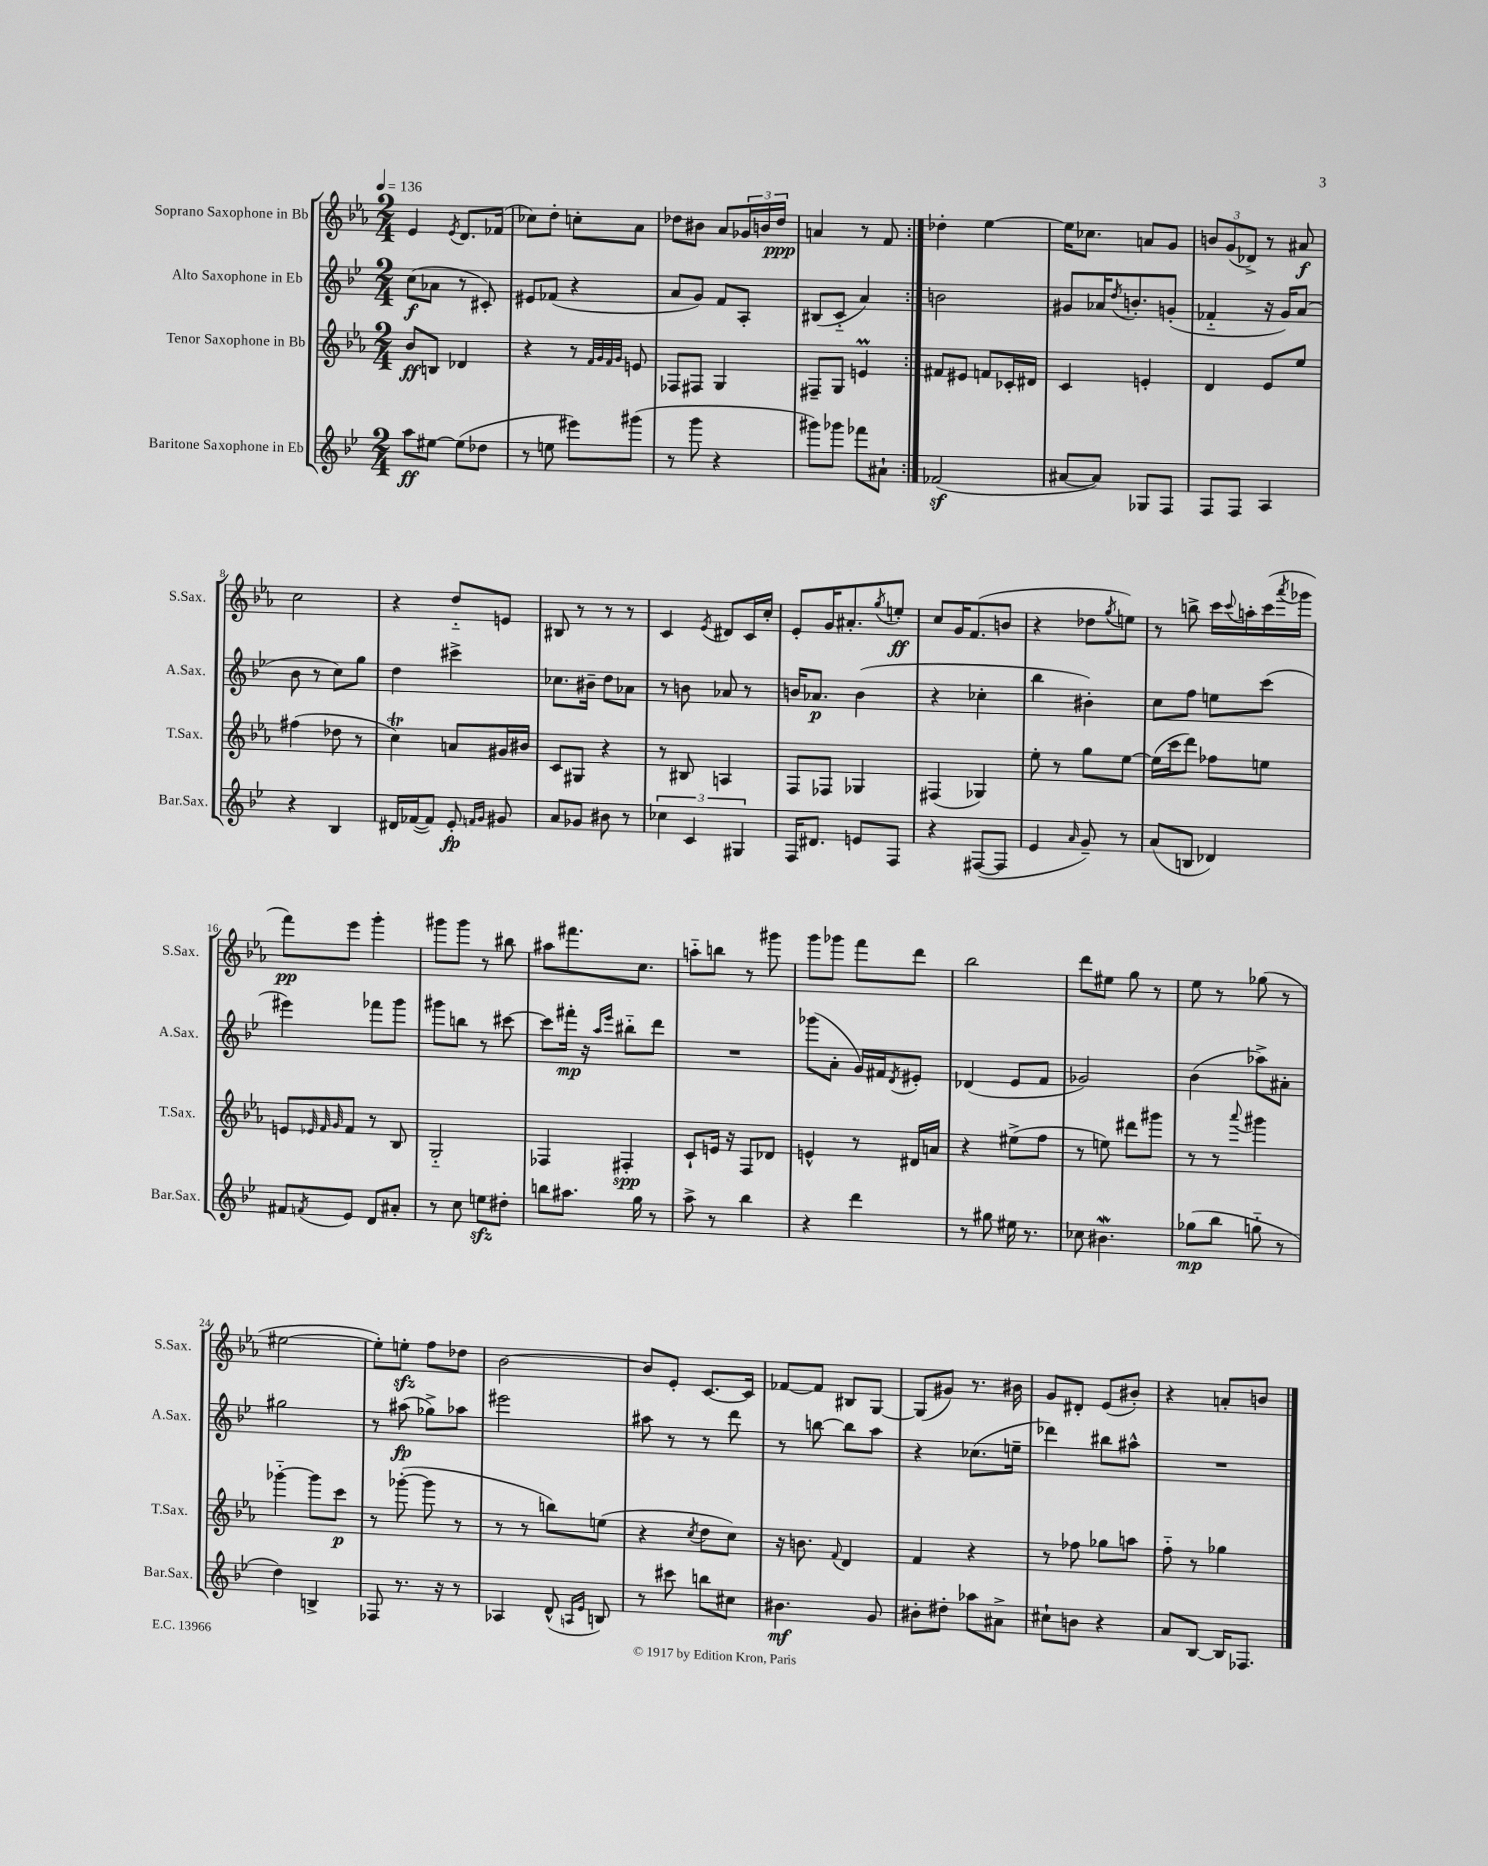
<<
\new StaffGroup <<
\new Staff = "s0" \with { instrumentName = "Soprano Saxophone in Bb" shortInstrumentName = "S.Sax." } {
    \clef treble \key ees \major \numericTimeSignature \time 2/4 \tempo 4 = 136
    \repeat volta 2 { ees'4 \acciaccatura { ees'8 } d'8. fes'16( |
    ces''8) d''8-. c''8-. aes'8 |
    des''8 bis'8 aes'8 \tuplet 3/2 { ges'16 b'16 des''16\ppp } |
    a'4 r8 f'8 | }
    des''4-. ees''4~ |
    ees''16 ces''8. a'8 g'8 |
    \tuplet 3/2 { b'8 g'8( des'8->) } r8 ais'8\f |
    c''2 |
    r4 d''8-_ e'8 |
    bis8 r8 r8 r8 |
    c'4 \acciaccatura { ees'8 } dis'8 c'16 c''16-. |
    ees'8-. g'16 ais'8.-. \acciaccatura { g''8 } e''8-.\ff |
    c''8 g'16 f'8.( b'8 |
    r4 des''8 \acciaccatura { g''8 } e''8) |
    r8 b''8-> c'''16 \appoggiatura { c'''8 } a''16-. c'''16( \acciaccatura { aes'''8 } ges'''16 |
    f'''8\pp) ees'''8 g'''4-. |
    gis'''8 gis'''8 r8 bis''8 |
    ais''8 fis'''8. c''8. |
    a''8-_ b''8 r8 gis'''8 |
    g'''8 ges'''8 f'''8 d'''8 |
    bes''2 |
    d'''8 eis''8 g''8 r8 |
    ees''8 r8 ges''8( r8 |
    eis''2~ |
    eis''8-.) e''8-.\sfz f''8 des''8 |
    bes'2~ |
    bes'8 ees'8-. c'8.~ c'16 |
    fes'8~ fes'8 bis8 g8~ |
    g8( gis'8) r8. bis'16 |
    g'8 dis'8-. ees'8( bis'8-.) |
    r4 a'8-. b'8 \bar "|." |
}
\new Staff = "s1" \with { instrumentName = "Alto Saxophone in Eb" shortInstrumentName = "A.Sax." } {
    \clef treble \key bes \major \numericTimeSignature \time 2/4
    \repeat volta 2 { c''8\f( aes'8 r8 cis'8-.) |
    eis'8 fes'8( r4 |
    a'8 g'8) f'8 a8-. |
    bis8( c'8-_ a'4) | }
    b'2 |
    gis'8 aes'16 \acciaccatura { d''8 } b'8.-. g'8-.( |
    fes'4-_ r16 g'16) a'8( |
    bes'8 r8 c''8) g''8 |
    d''4 cis'''4-> |
    ces''8. bis'16-- d''8 aes'8 |
    r8 b'8 aes'8 r8 |
    b'16 aes'8.\p b'4( |
    r4 ces''4-. |
    bes''4 bis'4-.) |
    c''8 f''8 e''8 c'''8( |
    eis'''4) fes'''8 g'''8 |
    gis'''8 b''8 r8 cis'''8~ |
    cis'''8 fis'''16-.\mp r16 \grace { a''16 ees'''16 } bis''8-_ d'''8 |
    R2 |
    ges'''8( a'8-. g'16) fis'16 \acciaccatura { d'8 } eis'8-. |
    des'4( ees'8 f'8 |
    ges'2) |
    bes'4( aes''8->) ais'8-. |
    gis''2 |
    r8 ais''8\fp( ges''8->) aes''8 |
    eis'''2 |
    ais''8 r8 r8 d'''8 |
    r8 b''8~ b''8 a''8 |
    r4 ces''8.( e''16-- |
    des'''4) bis''8 ais''8-^ |
    R2 \bar "|." |
}
\new Staff = "s2" \with { instrumentName = "Tenor Saxophone in Bb" shortInstrumentName = "T.Sax." } {
    \clef treble \key ees \major \numericTimeSignature \time 2/4
    \repeat volta 2 { bes'8\ff b8 des'4 |
    r4 r8 \grace { f'32 g'32 f'32 g'32 } e'8 |
    fes8 fis8 g4 |
    fis8-- g8 e'4\prall | }
    fis'8 eis'8 f'8 ces'16-. dis'16 |
    c'4 e'4-. |
    d'4 ees'8 ees''8 |
    fis''4( des''8 r8 |
    c''4\trill) a'8 gis'16 bis'16 |
    c'8 gis8 r4 |
    r8 bis8 a4 |
    f8 fes8 ges4 |
    fis4( ges4) |
    ees''8-. r8 g''8 ees''8~ |
    ees''16( c'''16 d'''8) fes''8 e''8 |
    e'8 \grace { ees'32 f'32 g'32 } f'8 r8 bes8 |
    g2-_ |
    fes4 fis4-.\spp |
    c'8-! e'16 r16 f8 des'8 |
    e'4-^ r8 dis'16 a'16 |
    r4 eis''8->( f''8 |
    r8 e''8) dis'''8 gis'''8 |
    r8 r8 \appoggiatura { aes'''8 } gis'''4 |
    ges'''4~-_ ges'''8 c'''8\p |
    r8 ges'''8~-.( ges'''8 r8 |
    r8 r8 b''8) e''8( |
    r4 \acciaccatura { c''8 } d''8 c''8) |
    r16 b'8. \appoggiatura { f'8 } d'4 |
    f'4 r4 |
    r8 fes''8 ges''8 a''8 |
    f''8-_ r8 ges''4 \bar "|." |
}
\new Staff = "s3" \with { instrumentName = "Baritone Saxophone in Eb" shortInstrumentName = "Bar.Sax." } {
    \clef treble \key bes \major \numericTimeSignature \time 2/4
    \repeat volta 2 { a''8\ff eis''8~ eis''8( des''8 |
    r8 e''8 eis'''8) gis'''8( |
    r8 g'''8 r4 |
    gis'''8) ges'''8 fes'''8 ais'8-! | }
    fes'2\sf( |
    ais'8~ ais'8) ges8 f8 |
    f8 f8 a4 |
    r4 bes4 |
    dis'16 fes'16~( fes'8) ees'8-.\fp \grace { f'16 g'16 } gis'8 |
    a'8 ges'8 bis'8 r8 |
    \tuplet 3/2 { ces''4 c'4 gis4 } |
    f16 dis'8. e'8 f8 |
    r4 fis8~( fis8 |
    ees'4 \grace { a'16 } g'8--) r8 |
    a'8( b8 des'4) |
    fis'8 \acciaccatura { f'8 } ees'8 d'8 ais'8-. |
    r8 c''8 e''8\sfz dis''8-. |
    b''8 ais''8. g''16 r8 |
    a''8-> r8 bes''4 |
    r4 d'''4 |
    r8 gis''8 eis''16 r8. |
    ces''8 bis'4.\mordent |
    ges''8\mp( bes''8 g''8-_ r8 |
    d''4) b4-> |
    fes8 r8. r16 r8 |
    aes4 d'8-^( \grace { a16 ees'16 } b8) |
    r8 cis'''8 b''8 cis''8 |
    bis'4.\mf g'8 |
    bis'8-. dis''8-. aes''8 ais'8-> |
    cis''8-! b'8 r4 |
    a'8 bes8~ bes16 fes8. \bar "|." |
}
>>
>>
